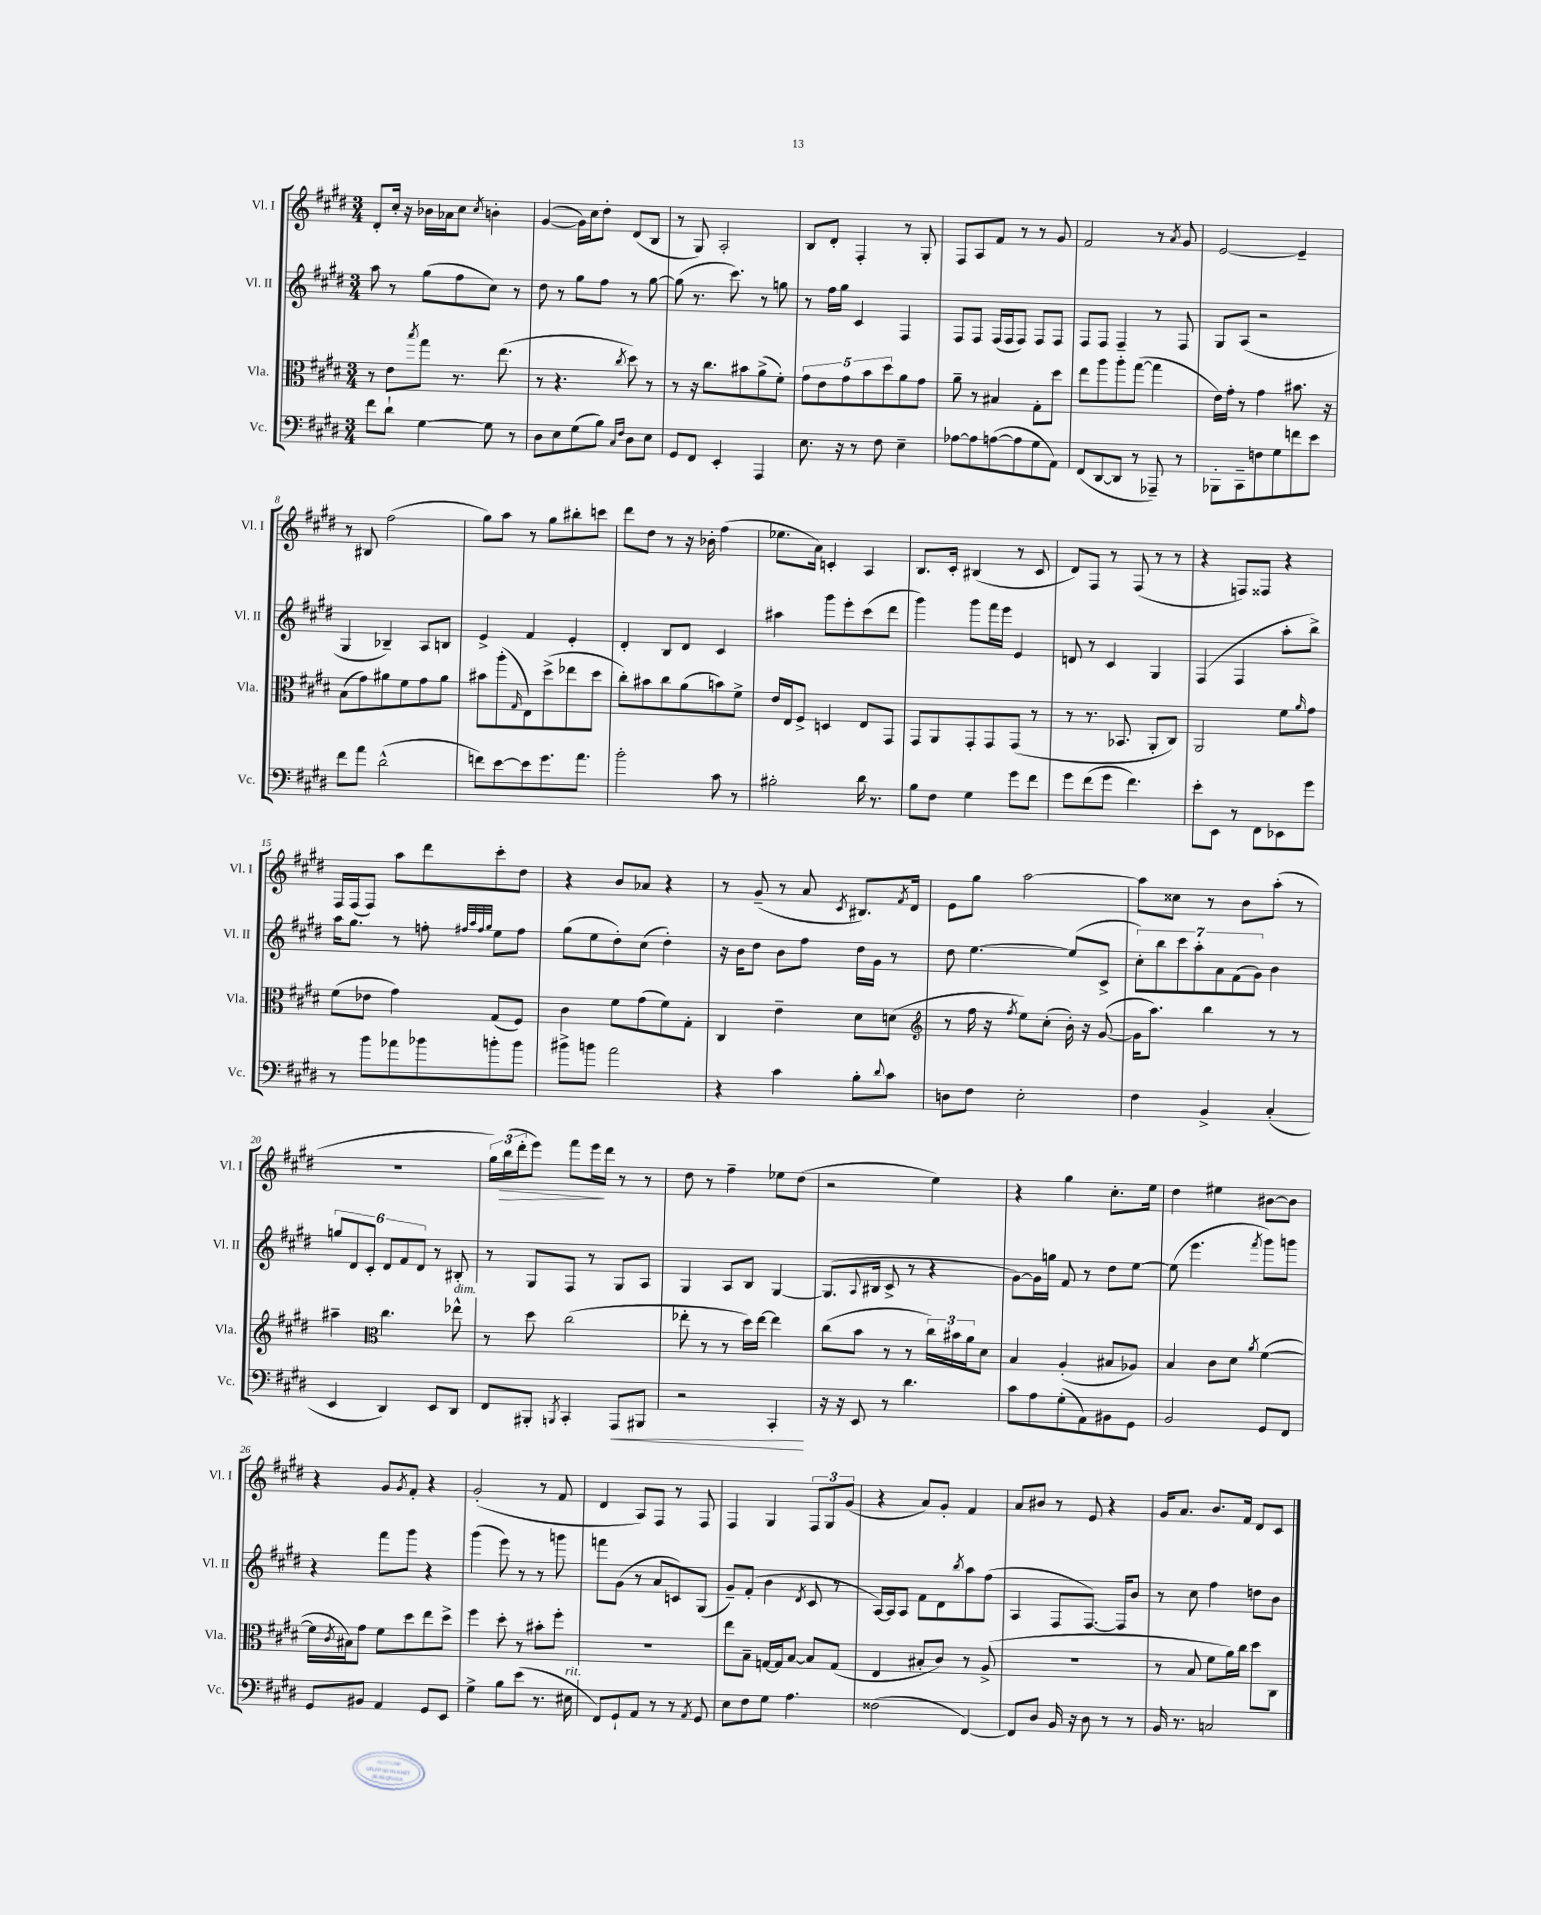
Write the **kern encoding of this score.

**kern	**kern	**kern	**kern
*staff4	*staff3	*staff2	*staff1
*clefF4	*clefC3	*clefG2	*clefG2
*k[f#c#g#d#]	*k[f#c#g#d#]	*k[f#c#g#d#]	*k[f#c#g#d#]
*M3/4	*M3/4	*M3/4	*M3/4
8f#\L	8r	8aa\	8d#'/L
8d#`\J	8e\L	8r	16cc#'/Jk
.	.	.	16r
.	8qbb/	.	.
[4G#\	8gg#\J	(8gg#\L	16b-\LL
.	.	.	16a-\J
.	8.r	8ff#\	8cc#\J
.	.	.	8qcc#/
8G#\]	.	8cc#\J)	4b'\
.	(8.ee\	.	.
8r	.	8r	.
=	=	=	=
8D#\L	8r	8dd#\	([4g#/
8E\	4.r	8r	.
(8G#\	.	8gg#\L	16g#\]LL)
.	.	.	16cc#\J
8B\J)	.	8ff#\J	8dd#'\J
16qqC#/LL	.	.	.
16qqF#/JJ	8qcc#/	.	.
8D#\L	8dd#\)	8r	(8d#/L
8E\J	8r	[8gg#\	8B/J
=	=	=	=
8GG#/L	8r	(8gg#\]	8r
8FF#/J	16r	8.r	8G#/)
.	8.cc#\L	.	.
4EE'/	.	.	2A'/
.	.	8.ccc#\)	.
.	8b#\	.	.
4AAA/	(8a^\	8r	.
.	8f#'\J)	8gg\	.
=	=	=	=
8.E\	10g#\L	8r	8B/L
.	10e\	.	.
.	.	16ff#\LL	8d#'/J
16r	.	16gg#\JJ	.
.	10g#\	.	.
8r	.	4c#/	4F#'/
.	10b\	.	.
8F#\	.	.	.
.	10dd#\	.	.
4E~\	8a\	4F#/	8r
.	8g#\J	.	8G#'/
=	=	=	=
[8A-\L	8a~\	8F#/L	8F#/L
8A-\]	8r	8F#/J	8A/
([8A\	4B#/	(16F#/LL	8f#/J
.	.	16F#/J	.
8A\]	.	8F#/J)	8r
8G#\	8G#'\L	8F#/L	8r
8AA\J)	8dd#\J	8F#/J	8g#/
=	=	=	=
(8FF#/L	8ee\L	8F#/L	2f#/
[8DD#/	8aa\	8F#/J	.
8DD#/]J	8aa'\	4F#~/	.
8r	([8gg#\J	.	.
8AAA-~/)	4gg#\]	8r	8r
.	.	.	8qa/
8r	.	8F#/	8g#/
=	=	=	=
8BBB-'\L	16e\LL)	8G#/L	[2e/
.	16g#'\JJ	.	.
8CC#~\	8r	(8A/J	.
8F\	4g#\	2r	.
8G#\	.	.	.
8f\	8.b#\	.	4e~/]
8e\J	.	.	.
.	16r	.	.
=	=	=	=
8f#\L	(8B\L	4G#/	8r
8a\J	8g#\)	.	8B#/
(2d#^^\	8a#\	4B-~/)	(2ff#\
.	8f#\	.	.
.	8g#\	8A/L	.
.	8a#\J	8B/J	.
=	=	=	=
8f\L)	8b#\L	4e^/	8gg#\L)
[8e\	(8aa'\	.	8aa\J
.	16qqG#/	.	.
8e\]	8E\)	4f#/	8r
8.g#\	(8dd#^\	.	8gg#\L
.	8ee-\	4e'/	8bb#'\
8.a\J	.	.	.
.	8dd#\J	.	8ccc\J
=	=	=	=
2b'\	8cc#'\L)	4d#'/	8ddd#\L
.	8b#\	.	8dd#\J
.	8cc#\	8B/L	8r
.	(8a\	8d#/J	16r
.	.	.	16b-'\
8c#\	8b\)	4c#/	(4ff#\
8r	8f#^\J	.	.
=	=	=	=
2B#'\	16e/LL	4aa#\	8.ee-\L
.	16E/J	.	.
.	8F#^/J	.	.
.	.	.	16a\Jk)
.	4D/	8ggg#\L	4c'/
.	.	8eee'\	.
16d#\	8E/L	(8ccc#\	4A/
8.r	.	.	.
.	8GG#/J	8ddd#\J	.
=	=	=	=
8B\L	8GG#/L	4ggg#\)	8.B/L
8F#\J	8AA/	.	.
.	.	.	16c#'/Jk
4G#\	8GG#'/	8ggg#\L	(4B#/
.	8GG#/	16fff#\L	.
.	.	16eee\JJ	.
8g#\L	(8GG#/J	4e/	8r
8f#\J	8r	.	8c#/
=	=	=	=
8g#\L	8r	8d/	8d#/L)
(8f#\	8.r	8r	8F#/J
8g#\J	.	4c#/	8r
.	8.BB-/	.	.
4.f#\)	.	.	(8F#/
.	8AA'/L	4G#/	8r
.	8C#/J)	.	8r
=	=	=	=
8e'\L	2AA/	(4F#/	4r
8EE\J	.	.	.
8r	.	4F#/	8F/L)
8FF#\L	.	.	8F##/J
8EE-\	8f#\L	8aa'\L	4r
.	16qqa/	.	.
8g#\J	8g#\J	8bb^\J)	.
=	=	=	=
8r	(8f#\L	16aa\LK	16F#/LL
.	.	8.gg#\J	(16F#/J
8b\L	8e-\J	.	8F#/J)
8a-\	4g#\)	8r	8aa\L
8b-\	.	8ff'\	8ddd#\
.	.	32qqff#/LLL	.
.	.	32qqaa/	.
.	.	32qqff#/	.
.	.	32qqgg#/JJJ	.
8b'\	(8G#/L	8ee\L	8ccc#'\
8b\J	8F#/J)	8ff#\J	8dd#\J
=	=	=	=
8b#^\L	4c#\	(8gg#\L	4r
8b\J	.	8ee\	.
2a\	8f#\L	8dd#'\)	8b/L
.	(8g#\	(8cc#\J	8a-/J
.	8f#\)	4dd#'\)	4r
.	8G#'\J	.	.
=	=	=	=
4r	4C#/	16r	8r
.	.	16b\LK	.
.	.	8dd#\J	(8g#~/
4c#\	4e~\	8b\L	8r
.	.	8ff#\J	8a/
.	.	.	8qc#/
8B'\L	8d#\L	16dd#\LL	8.B#/L)
.	.	16g#\JJ	.
8qqd#/	.	.	.
8c#\J	(8d\J	8r	.
.	.	.	8qf#/
.	.	.	16d#/Jk
=	=	=	=
*	*clefG2	*	*
8D\L	8r	8dd#\	8e\L
8F#\J	16ff#\	[4.ee\	8gg#\J
.	16r	.	.
.	8qff#/	.	.
2E'\	8ee\L)	.	[2aa\
.	(8cc#'\J	.	.
.	16b'\)	(8ee/]L	.
.	16r	.	.
.	([8g#/	8c#^/J	.
=	=	=	=
4F#\	16g#\]LK	14cc#'\L)	8aa\]L
.	8.aa\J)	.	.
.	.	14bb\	.
.	.	.	8cc##\J
.	.	14ccc#\	.
.	.	14aa'\	.
4BB^/	4bb\	.	8r
.	.	14a\	.
.	.	(14f#\	.
.	.	.	8b\L
.	.	14g#\J)	.
(4C#'/	8r	4b\	(8aa'\J
.	8r	.	8r
=	=	=	=
4EE/	4aa#~\	12gg/L	2.r
.	.	12d#/	.
.	.	12c#'/J	.
*	*clefC3	*	*
4DD#/)	4.cc#\	12d#/L	.
.	.	12f#/	.
.	.	12d#/J	.
8EE/L	.	8r	.
8DD#/J	8ee-^^\	8B#'/	.
=	=	=	=
8FF#/L	8r	8r	24gg#\LL)
.	.	.	(24bb\
.	.	.	24ddd#'\J
8BBB#'/J	8dd#\	8G#/L	8eee\J)
8qBBB/	.	.	.
4CC#'/	(2cc#\	8F#/J	8fff#\L
.	.	8r	16eee\L
.	.	.	16ddd#\JJ
8AAA/L	.	8G#/L	8r
8BBB#/J	.	8A/J	8r
=	=	=	=
2r	8ee-'\	4G#/	8dd#\
.	8r	.	8r
.	8r	8A/L	4ff#~\
.	16dd#\LL)	8B/J	.
.	[16ee-\JJ	.	.
4CC#'/	4ee-\]	[4G#/	8ee-\L
.	.	.	(8dd#\J
=	=	=	=
16r	(8cc#\L	(8.G#/]L	2r
16r	.	.	.
8EE/	8b\J	.	.
.	.	8qqA/	.
.	.	16B#/Jk	.
8r	8r	8c#^/	.
4.d#\	8r	8r	.
.	24cc#\LL)	4r	4ee\)
.	24b#\	.	.
.	24a\J	.	.
.	8d#\J	.	.
=	=	=	=
8c#\L	4B/	[8g#\L)	4r
8A\	.	16g#\]L	.
.	.	16gg\JJ	.
(8G#'\	(4A'/	8f#/	4gg#\
8AA\)	.	8r	.
8BB#\	8B#/L	8dd#\L	8.cc#'\L
8GG#\J	8A-/J)	[8ee\J	.
.	.	.	16ee\Jk
=	=	=	=
2BB/	4B/	(8ee\]	4dd#\
.	.	4.eee\	.
.	8c#\L	.	4ee#\
.	8d#\J	.	.
.	8qa/	8qfff#/	.
8GG#/L	([4f#\	8ggg#\L)	[8b#\L
8FF#/J	.	8ggg\J	8b#\]J
=	=	=	=
8GG#/L	16f#\]LL	4r	4r
.	8qc#/	.	.
.	16B#\J)	.	.
8BB#/J	8g#\J	.	.
4AA/	8f#\L	8fff#\L	8g#/L
.	.	.	8qg#/
.	8dd#\	8ggg#\J	8f#'/J
8GG#/L	8ee\	4r	4r
8EE/J	8dd#^\J	.	.
=	=	=	=
4G#^\	4ff#\	(4ggg#\	(2g#'/
8B\L	8dd#'\	8eee\)	.
(8e\J	8r	8r	.
8.r	8b#'\L	8r	8r
.	8ff#'\J	8ggg\	8f#/
16E#\	.	.	.
=	=	=	=
8FF#/L)	2.r	8fff\L	4d#/
8GG#`/	.	(8g#\J	.
8AA/J	.	8r	8A/L)
8r	.	8a/L	8F#/J
8r	.	8c/)	8r
8qAA/	.	.	.
8GG#/	.	(8G#/J	8F#/
=	=	=	=
8E\L	8ee\L	8g#~/L)	4F#/
8F#\	8B~\J	(8f#'/J	.
8G#\J	[16G/LL	4b\	4G#/
.	16G/]J	.	.
4.A\	[8B/J	.	.
.	.	8qd#/	.
.	8B/]L	8c#/	12F#/L
.	.	.	12G#/
.	(8G/J	8r	.
.	.	.	(12g#/J
=	=	=	=
(2F##\	4E/	[16A/LL)	4r
.	.	16A/]J	.
.	.	8A/J	.
.	8B#'/L	8f#\L	8a/L)
.	8c#/J)	8d#\	8g#'/J
.	.	8qbb/	.
[4FF#/)	8r	8aa\	4f#/
.	(8A^/	(8ff#\J	.
=	=	=	=
8FF#/]L	2.r	4A/	8a/L
8D#/J	.	.	8b#/J
16BB/	.	8F#/L	8r
16r	.	.	.
8D#\	.	[8.F#/J)	8e/
8r	.	.	4r
.	.	16F#/]LK	.
8r	.	8b/J	.
=	=	=	=
16BB/	8r	8r	16g#/LK
8.r	.	.	8.a/J
.	8B/	8cc#\	.
2C/	8f#\L	4ff#\	8.b/L
.	16a\L)	.	.
.	16cc#\JJ	.	16f#/Jk
.	8dd#\L	8dd\L	8d#/L
.	8C#\J	8b\J	8c#/J
==	==	==	==
*-	*-	*-	*-
